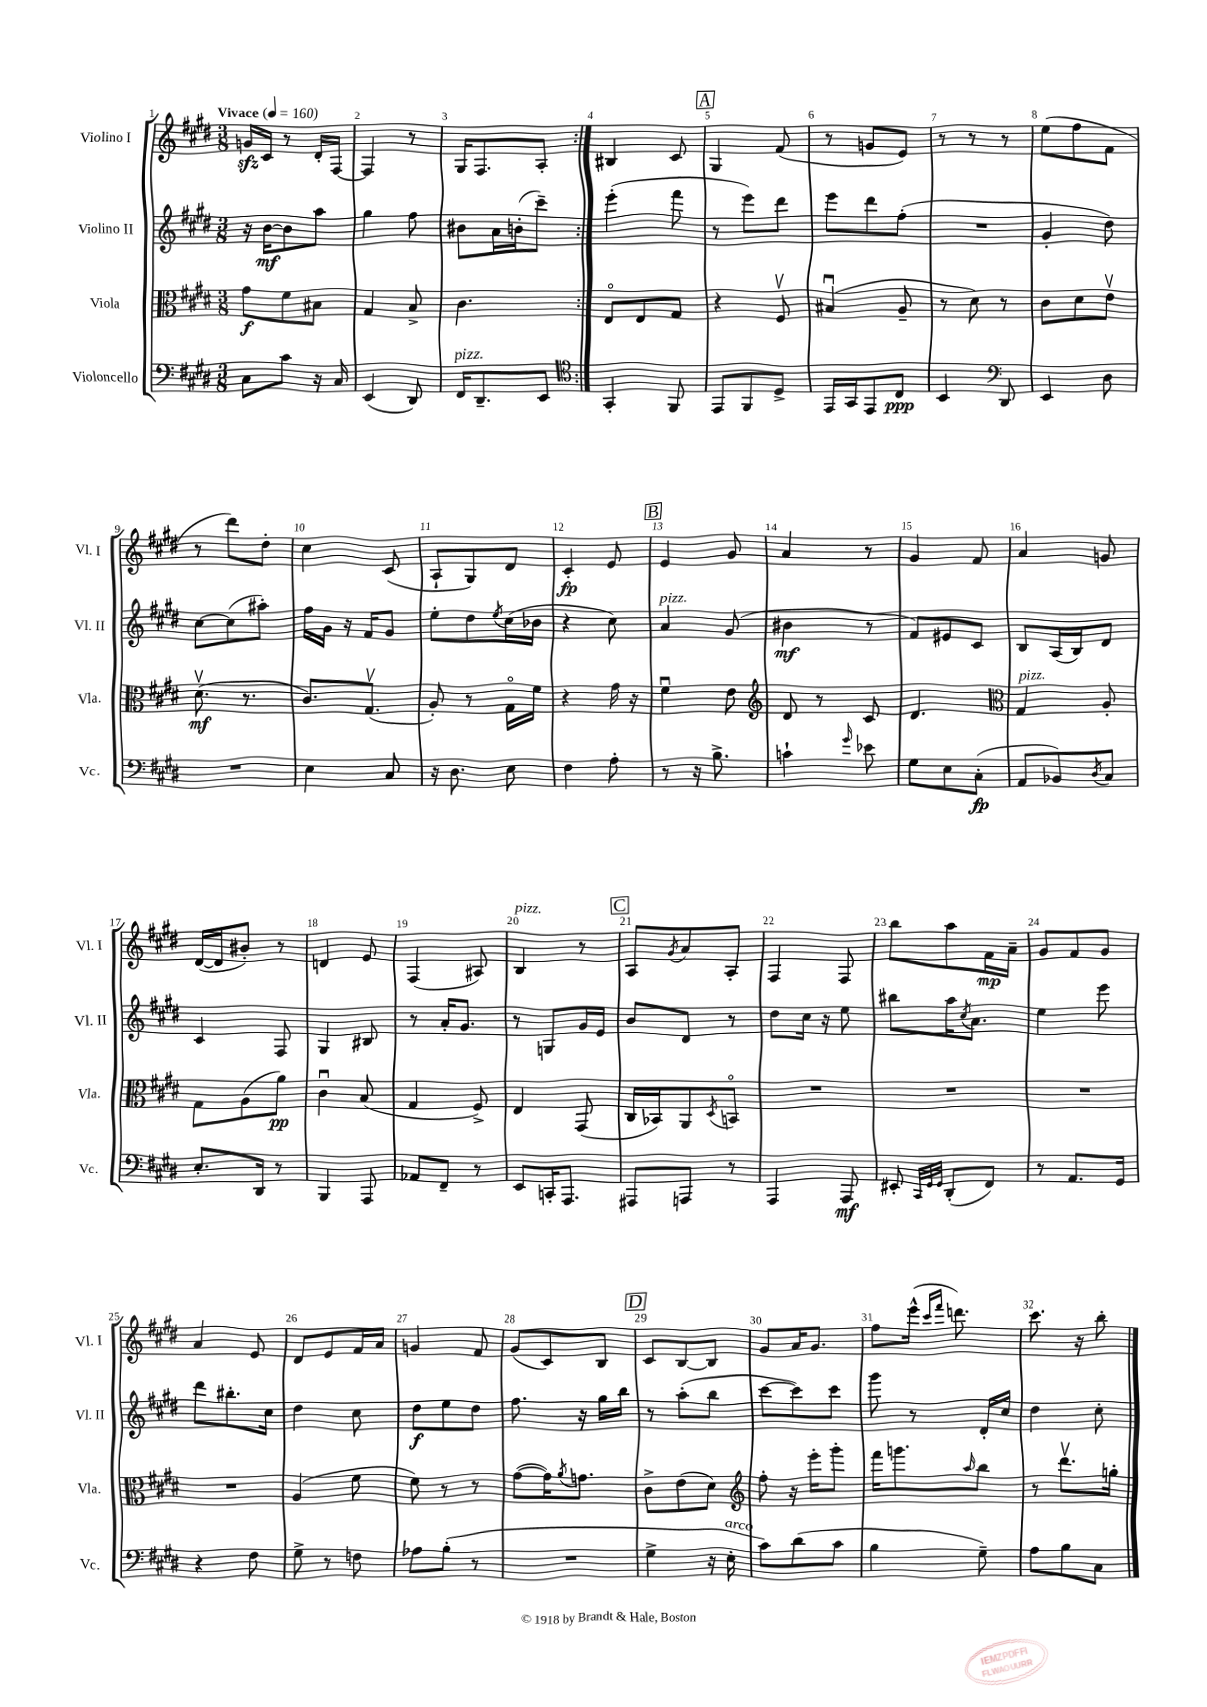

**kern	**dynam	**kern	**dynam	**kern	**dynam	**kern	**dynam
*part4	*part4	*part3	*part3	*part2	*part2	*part1	*part1
*staff4	*staff4	*staff3	*staff3	*staff2	*staff2	*staff1	*staff1
*I"Violoncello	*	*I"Viola	*	*I"Violino II	*	*I"Violino I	*
*I'Vc.	*	*I'Vla.	*	*I'Vl. II	*	*I'Vl. I	*
*clefF4	*	*clefC3	*	*clefG2	*	*clefG2	*
*k[f#c#g#d#]	*	*k[f#c#g#d#]	*	*k[f#c#g#d#]	*	*k[f#c#g#d#]	*
*M3/8	*	*M3/8	*	*M3/8	*	*M3/8	*
*MM160	*	*MM160	*	*MM160	*	*MM160	*
=1	=1	=1	=1	=1	=1	=1	=1
!	!	!	!	!	!	!LO:TX:a:B:t=Vivace	!
8C#\L	.	8g#\L	f	16r	.	16gnzz/LL	.
.	.	.	.	[16b\KL	mf	16c#/JJ	.
8c#\J	.	8f#\	.	8b\]	.	8r	.
16r	.	8B#X\J	.	8aa\J	.	16d#'/LL	.
16C#/	.	.	.	.	.	[16F#/JJ	.
=2	=2	=2	=2	=2	=2	=2	=2
(4EE/	.	4G#/	.	4gg#\	.	4F#/]	.
8DD#/)	.	8B^/	.	8ff#\	.	8r	.
=3	=3	=3	=3	=3	=3	=3	=3
!LO:TX:a:i:t=pizz.	!	!	!	!	!	!	!
16FF#/KL	.	4.c#\	.	8b#X\L	.	16G#/KL	.
8.DD#~/	.	.	.	.	.	8.F#/	.
.	.	.	.	16a\L	.	.	.
.	.	.	.	(16bn'\J	.	.	.
8EE/J	.	.	.	8ccc#~\J)	.	8A'/J	.
=4:|!	=4:|!	=4:|!	=4:|!	=4:|!	=4:|!	=4:|!	=4:|!
*clefC4	*	*	*	*	*	*	*
4GG#'/	.	8E/L	.	(4eee'\	.	4B#X/	.
.	.	8E/	.	.	.	.	.
8FF#/	.	8G#/J	.	8fff#\	.	8c#/	.
!!LO:REH:place=s1:t=A
=5	=5	=5	=5	=5	=5	=5	=5
8EE/L	.	4r	.	8r	.	4G#/	.
8FF#/	.	.	.	8eee\L)	.	.	.
8D#^/J	.	8F#v/	.	8ddd#\J	.	(8f#/	.
=6	=6	=6	=6	=6	=6	=6	=6
16EE/LL	.	(4B#Xu/	.	8eee\L	.	8r	.
16GG#/J	.	.	.	.	.	.	.
8EE/	.	.	.	8ddd#\	.	8gn/L	.
8C#/J	ppp	8A~/	.	(8ff#'\J	.	8e/J)	.
=7	=7	=7	=7	=7	=7	=7	=7
4BB/	.	8r	.	4.r	.	8r	.
.	.	8d#\)	.	.	.	8r	.
*clefF4	*	*	*	*	*	*	*
8DD#/	.	8r	.	.	.	8r	.
=8	=8	=8	=8	=8	=8	=8	=8
4EE/	.	8c#\L	.	4g#'/	.	(8ee\L	.
.	.	8d#\	.	.	.	8ff#\	.
8D#\	.	8ev\J	.	8dd#\)	.	8f#\J	.
!!LO:LB:g=z
=9	=9	=9	=9	=9	=9	=9	=9
4.r	.	(8.d#v\	mf	[8cc#\L	.	8r	.
.	.	.	.	(8cc#\]	.	8ddd#\L)	.
.	.	8.r	.	.	.	.	.
.	.	.	.	8aa#X'\J)	.	8dd#'\J	.
=10	=10	=10	=10	=10	=10	=10	=10
4E\	.	8.c#/L)	.	16ff#\LL	.	4cc#\	.
.	.	.	.	16g#\JJ	.	.	.
.	.	.	.	16r	.	.	.
.	.	(8.G#v/J	.	16f#/KL	.	.	.
8C#/	.	.	.	8g#/J	.	(8c#/	.
=11	=11	=11	=11	=11	=11	=11	=11
16r	.	8A'/)	.	8ee'\L	.	8A`/L	.
8.D#\	.	.	.	.	.	.	.
.	.	8r	.	8dd#\	.	8G#/)	.
.	.	.	.	8qee/	.	.	.
8E\	.	16G#\LL	.	(16cc#\L	.	8d#/J	.
.	.	16f#\JJ	.	16b-X\JJ	.	.	.
=12	=12	=12	=12	=12	=12	=12	=12
4F#\	.	4r	.	4r	.	4c#'/	fp
8A'\	.	16g#\	.	8cc#\)	.	8e/	.
.	.	16r	.	.	.	.	.
!!LO:REH:place=s1:t=B
=13	=13	=13	=13	=13	=13	=13	=13
!	!	!	!	!LO:TX:a:i:t=pizz.	!	!	!
8r	.	4f#u\	.	4a/	.	4e/	.
16r	.	.	.	.	.	.	.
8.B^\	.	.	.	.	.	.	.
.	.	8e\	.	(8g#/	.	8g#/	.
=14	=14	=14	=14	=14	=14	=14	=14
*	*	*clefG2	*	*	*	*	*
4cn`\	.	8d#/	.	4b#X\	mf	4a/	.
.	.	8r	.	.	.	.	.
16qqg#/	.	.	.	.	.	.	.
8e-X\	.	8c#/	.	8r	.	8r	.
=15	=15	=15	=15	=15	=15	=15	=15
8G#\L	.	4.d#/	.	8f#/L)	.	4g#/	.
8E\	.	.	.	8e#X/	.	.	.
(8C#'\J	fp	.	.	8c#/J	.	8f#/	.
=16	=16	=16	=16	=16	=16	=16	=16
*	*	*clefC3	*	*	*	*	*
!	!	!LO:TX:a:i:t=pizz.	!	!	!	!	!
8AA/L	.	4G#/	.	8B/L	.	4a/	.
8BB-X/)	.	.	.	(16A/L	.	.	.
.	.	.	.	16B/J)	.	.	.
8qD#/	.	.	.	.	.	.	.
8C#/J	.	8A'/	.	8d#/J	.	8gn/	.
!!LO:LB:g=z
=17	=17	=17	=17	=17	=17	=17	=17
8.E'/L	.	8G#\L	.	4c#/	.	([16d#/LL	.
.	.	.	.	.	.	16d#/J]	.
.	.	(8A\	.	.	.	8b#X'/J)	.
16DD#/Jk	.	.	.	.	.	.	.
8r	.	8a\J)	pp	8F#/	.	8r	.
=18	=18	=18	=18	=18	=18	=18	=18
4BBB/	.	4c#u\	.	4G#/	.	4dn/	.
8AAA/	.	(8B/	.	8B#X/	.	8e/	.
=19	=19	=19	=19	=19	=19	=19	=19
8AA-X/L	.	4G#/	.	8r	.	(4F#/	.
8FF#~/J	.	.	.	16a'/KL	.	.	.
.	.	.	.	8.g#/J	.	.	.
8r	.	8F#^/)	.	.	.	8A#X/)	.
=20	=20	=20	=20	=20	=20	=20	=20
!	!	!	!	!	!	!LO:TX:a:i:t=pizz.	!
8EE/L	.	4E/	.	8r	.	4B/	.
16CCn'/K	.	.	.	8Gn/L	.	.	.
8.AAA/J	.	.	.	.	.	.	.
.	.	(8GG#/	.	16g#/L	.	8r	.
.	.	.	.	16e/JJ	.	.	.
!!LO:REH:place=s1:t=C
=21	=21	=21	=21	=21	=21	=21	=21
8AAA#X/L	.	16C#/LL	.	8b/L	.	8A/L	.
.	.	16BB-X/J)	.	.	.	.	.
.	.	.	.	.	.	8qg#/	.
8AAAn/J	.	8AA/	.	8d#/J	.	8a/	.
.	.	8qD#/	.	.	.	.	.
8r	.	8BBn/J	.	8r	.	8A'/J	.
=22	=22	=22	=22	=22	=22	=22	=22
4AAA/	.	4.r	.	8dd#\L	.	4F#/	.
.	.	.	.	16cc#\Jk	.	.	.
.	.	.	.	16r	.	.	.
8AAA/	mf	.	.	8ee\	.	8F#/	.
=23	=23	=23	=23	=23	=23	=23	=23
8EE#X'/	.	4.r	.	8bb#X\L	.	8bb\L	.
32qqCC#/LLL	.	.	.	.	.	.	.
32qqGG#/	.	.	.	.	.	.	.
32qqGG#/JJJ	.	.	.	.	.	.	.
(8DD#'/L	.	.	.	16aa\K	.	8aa\	.
.	.	.	.	8qcc#/	.	.	.
.	.	.	.	8.a\J	.	.	.
8FF#/J)	.	.	.	.	.	16f#\L	mp
.	.	.	.	.	.	16a~\JJ	.
=24	=24	=24	=24	=24	=24	=24	=24
8r	.	4.r	.	4ee\	.	8g#/L	.
8.AA/L	.	.	.	.	.	8f#/	.
.	.	.	.	8eee\	.	8g#/J	.
16GG#/Jk	.	.	.	.	.	.	.
!!LO:LB:g=z
=25	=25	=25	=25	=25	=25	=25	=25
4r	.	4.r	.	8ddd#\L	.	4a/	.
.	.	.	.	8.bb#X'\	.	.	.
8F#\	.	.	.	.	.	8e/	.
.	.	.	.	16cc#\Jk	.	.	.
=26	=26	=26	=26	=26	=26	=26	=26
8G#^\	.	(4A/	.	4dd#\	.	8d#/L	.
8r	.	.	.	.	.	8e/	.
8Fn\	.	8f#\	.	8cc#\	.	16f#/L	.
.	.	.	.	.	.	16a/JJ	.
=27	=27	=27	=27	=27	=27	=27	=27
8A-X\L	.	8f#\)	.	8dd#\L	f	4gn/	.
(8B'\J	.	8r	.	8ee\	.	.	.
8r	.	8r	.	8dd#\J	.	8f#/	.
=28	=28	=28	=28	=28	=28	=28	=28
4.r	.	([8g#\L	.	8.ff#\	.	(8g#/L	.
.	.	16g#\K])	.	.	.	8c#/)	.
.	.	8qa/	.	.	.	.	.
.	.	8.gn\J	.	16r	.	.	.
.	.	.	.	16gg#\LL	.	8B/J	.
.	.	.	.	16bb\JJ	.	.	.
!!LO:REH:place=s1:t=D
=29	=29	=29	=29	=29	=29	=29	=29
4G#^\	.	8c#^\L	.	8r	.	8c#/L	.
.	.	(8e\	.	(8aa'\L	.	[8B/	.
16r	.	8d#\J)	.	8bb\J	.	8B/J]	.
!LO:TX:a:i:t=arco	!	!	!	!	!	!	!
16E'\	.	.	.	.	.	.	.
=30	=30	=30	=30	=30	=30	=30	=30
*	*	*clefG2	*	*	*	*	*
8c#\L)	.	8ff#'\	.	[8ccc#\L	.	8g#/L	.
(8d#\	.	16r	.	8ccc#\])	.	16a/K	.
.	.	16eee'\KL	.	.	.	8.g#/J	.
8c#\J	.	8ggg#'\J	.	8ccc#\J	.	.	.
=31	=31	=31	=31	=31	=31	=31	=31
4B\	.	16fff#\KL	.	8ggg#\	.	8ff#\L	.
.	.	8.gggn\	.	.	.	.	.
.	.	.	.	8r	.	(16eee^^\Jk	.
.	.	.	.	.	.	16qqccc#/LL	.
.	.	.	.	.	.	16qqfff#/JJ	.
.	.	.	.	.	.	8.dddn\)	.
.	.	16qqaa/	.	.	.	.	.
8G#~\)	.	8bb\J	.	16d#'/LL	.	.	.
.	.	.	.	16cc#/JJ	.	.	.
=32	=32	=32	=32	=32	=32	=32	=32
8A\L	.	8r	.	4dd#\	.	8.ccc#\	.
8B\	.	8.ddd#v\L	.	.	.	.	.
.	.	.	.	.	.	16r	.
8C#\J	.	.	.	8cc#'\	.	8bb'\	.
.	.	16ggn'\Jk	.	.	.	.	.
==	==	==	==	==	==	==	==
*-	*-	*-	*-	*-	*-	*-	*-
